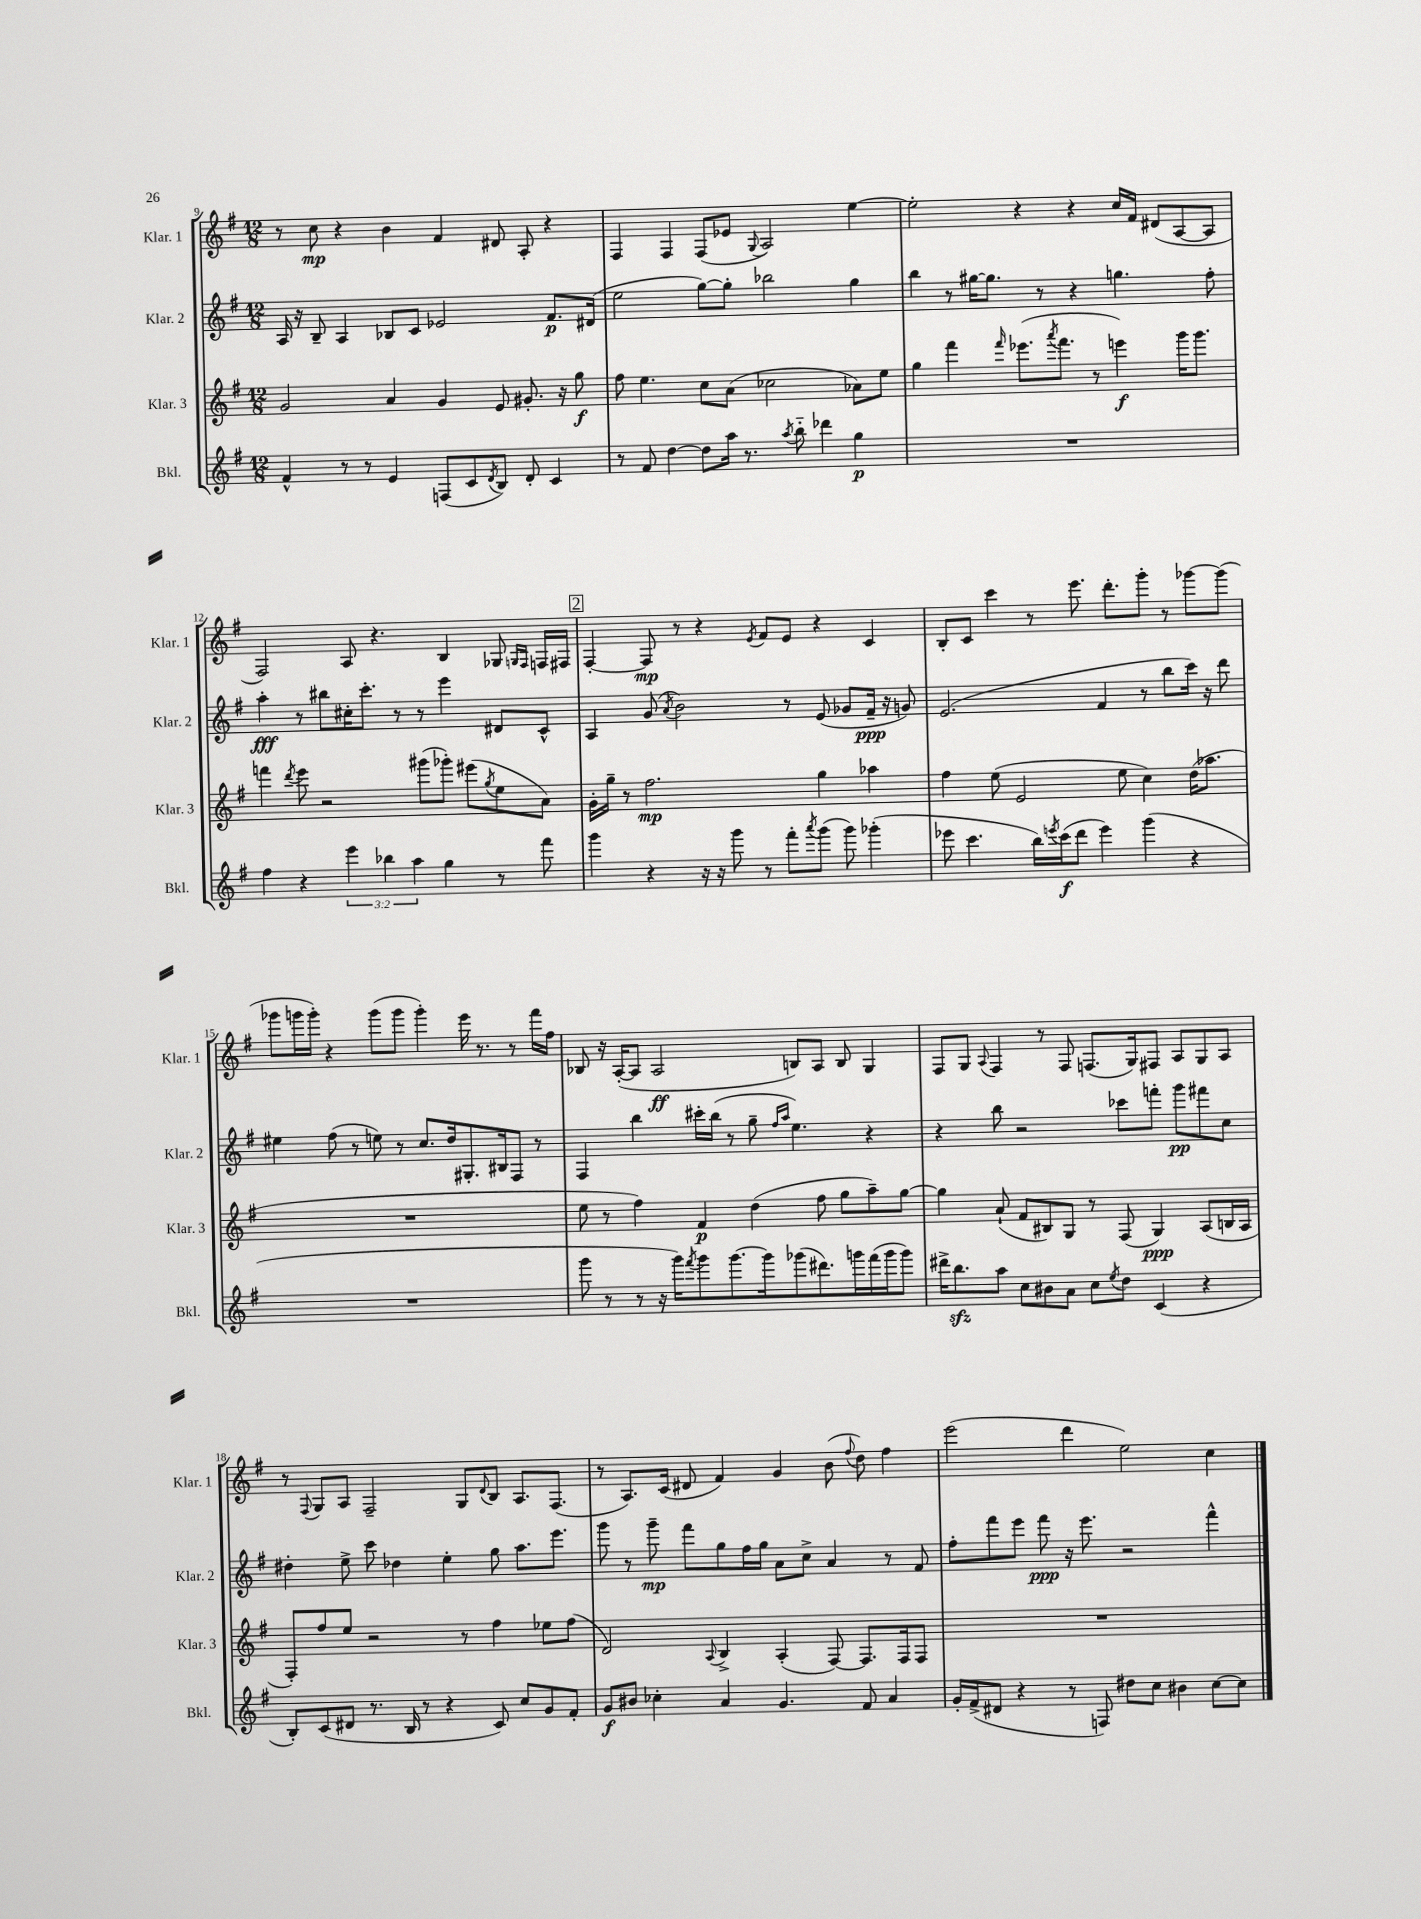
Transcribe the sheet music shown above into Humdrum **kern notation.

**kern	**kern	**kern	**kern
*staff4	*staff3	*staff2	*staff1
*clefG2	*clefG2	*clefG2	*clefG2
*k[f#]	*k[f#]	*k[f#]	*k[f#]
*M12/8	*M12/8	*M12/8	*M12/8
4f#^^	2g	16A	8r
.	.	16r	.
.	.	8B~	8cc
8r	.	4A	4r
8r	.	.	.
4e	4a	8B-	4b
.	.	8c	.
(8F	4g	2e-	4f#
8c	.	.	.
8qd	.	.	.
8B)	8e	.	8d#
8d'	8.g#'	.	8A'
4c	.	8.f#	4r
.	16r	.	.
.	8gg	.	.
.	.	(16d#	.
=	=	=	=
8r	8ff#	2ee	4F#
8f#	4.ee	.	.
[4dd	.	.	4F#
8dd]	8cc	[8gg)	(8F#
16aa	(8a	8gg']	8e-
8.r	.	.	.
.	.	.	8qqG
.	2cc-	2bb-	2A)
8qaa	.	.	.
8bb'~	.	.	.
4ddd-	.	.	.
4gg	8a-)	4gg	[4ee
.	8ee	.	.
=	=	=	=
1.r	4gg	4bb	2ee']
.	4fff#	8r	.
.	.	[16gg#	.
.	.	8.gg#]	.
.	16qqfff#	.	.
.	(8.eee-	.	4r
.	.	8r	.
.	8qaaa	.	.
.	8.fff#	.	.
.	.	4r	4r
.	8r	.	.
.	4eee)	4.gg	16cc
.	.	.	16f#
.	.	.	(8d#
.	16ggg	.	[8A
.	8.ggg	.	.
.	.	8ff#'	8A]
=	=	=	=
4ff#	4fff	4aa'	2F#)
.	8qddd	.	.
4r	8eee	8r	.
.	2r	8bb#	.
6eee	.	16cc#'	8A
.	.	8.ccc'	.
.	.	.	4.r
6bb-	.	.	.
.	.	8r	.
6aa	.	.	.
.	(8ggg#	8r	.
4gg	8ggg-')	4eee	4B
.	(8eee#	.	.
.	8qgg	.	.
8r	8ee	8d#	8G-
.	.	.	16qqG
.	.	.	16qqF#
8fff#	8a)	8c^^	16F
.	.	.	16F#
=	=	=	=
4ggg	16g'	4A	[4F#'
.	16gg~	.	.
.	8r	.	.
4r	2.ff#	(8g	8F#]
.	.	8qa	.
.	.	2b)	8r
16r	.	.	4r
16r	.	.	.
8ggg	.	.	.
.	.	.	8qe
8r	.	.	8f#
8fff#'	.	8r	8e
8qaaa	.	.	.
(8ggg	4gg	(8e	4r
8ggg)	.	8g-	.
(4ggg-'	4aa-	16f#~	4c
.	.	16r	.
.	.	8g)	.
=	=	=	=
8eee-	4ff#	(2.e	8B'
4.ccc	.	.	8c
.	(8ee	.	4ccc
.	2e	.	.
16bb)	.	.	8r
8qeee	.	.	.
(16ccc	.	.	.
8ddd	.	.	8.eee
4eee)	.	4f#	.
.	.	.	8.ddd'
.	8ee	.	.
(4ggg	4cc)	8r	8ggg'
.	.	8bb	8r
4r	(16dd	16ccc)	[8ggg-
.	8.aa-	16r	.
.	.	8ddd	(8ggg-]
=	=	=	=
1.r	1.r	4ee#	8ggg-
.	.	.	16ggg
.	.	.	16ggg')
.	.	(8ff#	4r
.	.	8r	.
.	.	8ee)	(8ggg
.	.	8r	8ggg
.	.	8.cc	4ggg')
.	.	16dd	.
.	.	8.G#'	16eee
.	.	.	8.r
.	.	16B#	.
.	.	8F#	8r
.	.	8r	16fff#
.	.	.	16ff#
=	=	=	=
8ggg	8ee	4F#	8B-
8r	8r	.	16r
.	.	.	([16A'
8r	4ff#)	4bb	8A]
16r	.	.	2A
16ggg)	.	.	.
8qfff#	.	.	.
8ggg	4f#	16ccc#'	.
.	.	(16bb	.
[8.ggg	.	8r	.
.	(4dd	8gg~	.
16ggg]	.	.	.
.	.	16qqff#	.
.	.	16qqaa	.
(8ggg-	.	4.ee)	8B)
8.ddd#)	8ff#	.	8A
.	8gg	.	8B
16ggg	.	.	.
(16fff#	8aa~)	4r	4G
16ggg	.	.	.
8ggg)	[8gg	.	.
=	=	=	=
16ddd#^	4gg]	4r	8F#
8.bb	.	.	.
.	.	.	8G
.	.	.	8qqA
8aa	(8a`	8bb	4F#
8cc	8f#	2r	.
8b#	8B#)	.	8r
8a	8G	.	8F#
8cc	8r	.	(8.F
8qee	.	.	.
8dd	(8F#	8ccc-	.
.	.	.	16G)
(4c	4G)	8fff'	8F#
.	.	8ggg	8A
4r	(8A	8fff#	8G
.	16B	8cc	8A
.	16A	.	.
=	=	=	=
8B')	8F#')	4dd#'	8r
.	.	.	8qqF#
(8c	8ff#	.	8G
8d#	8ee	8ee^	8A
8.r	2r	8ccc	2F#~
.	.	4dd-	.
16B	.	.	.
8r	.	.	.
4r	.	4ee'	.
.	8r	.	8G
.	.	.	8qqd
8c)	4ff#	8gg	8B
8cc	.	8.aa	8.A
8g	8ee-	.	.
.	.	8.eee	(8.F#
8f#'	(8ff#	.	.
=	=	=	=
8g	2d)	8ggg	8r
8b#	.	8r	8.A)
4cc-'	.	8ggg~	.
.	.	.	(16c
.	.	8fff#	8d#
.	8qqA	.	.
4a	4B^	8gg	4f#)
.	.	16ff#	.
.	.	16gg	.
4.g	(4A'	8a	4g
.	.	8cc^	.
.	[8F#)	4a	(8b
.	.	.	8qqff#
8f#	8.F#]	.	8dd)
4a	.	8r	4ff#
.	16F#	.	.
.	8F#	8f#	.
=	=	=	=
16g'	1.r	8ff#'	(2eee
(16f#^	.	.	.
8d#	.	8fff#	.
4r	.	8eee	.
.	.	8fff#	.
8r	.	16r	4ddd
.	.	8.eee	.
8F)	.	.	.
8dd#	.	2r	2ee)
8cc	.	.	.
4b#	.	.	.
[8cc	.	4fff#^^	4cc
8cc]	.	.	.
==	==	==	==
*-	*-	*-	*-
